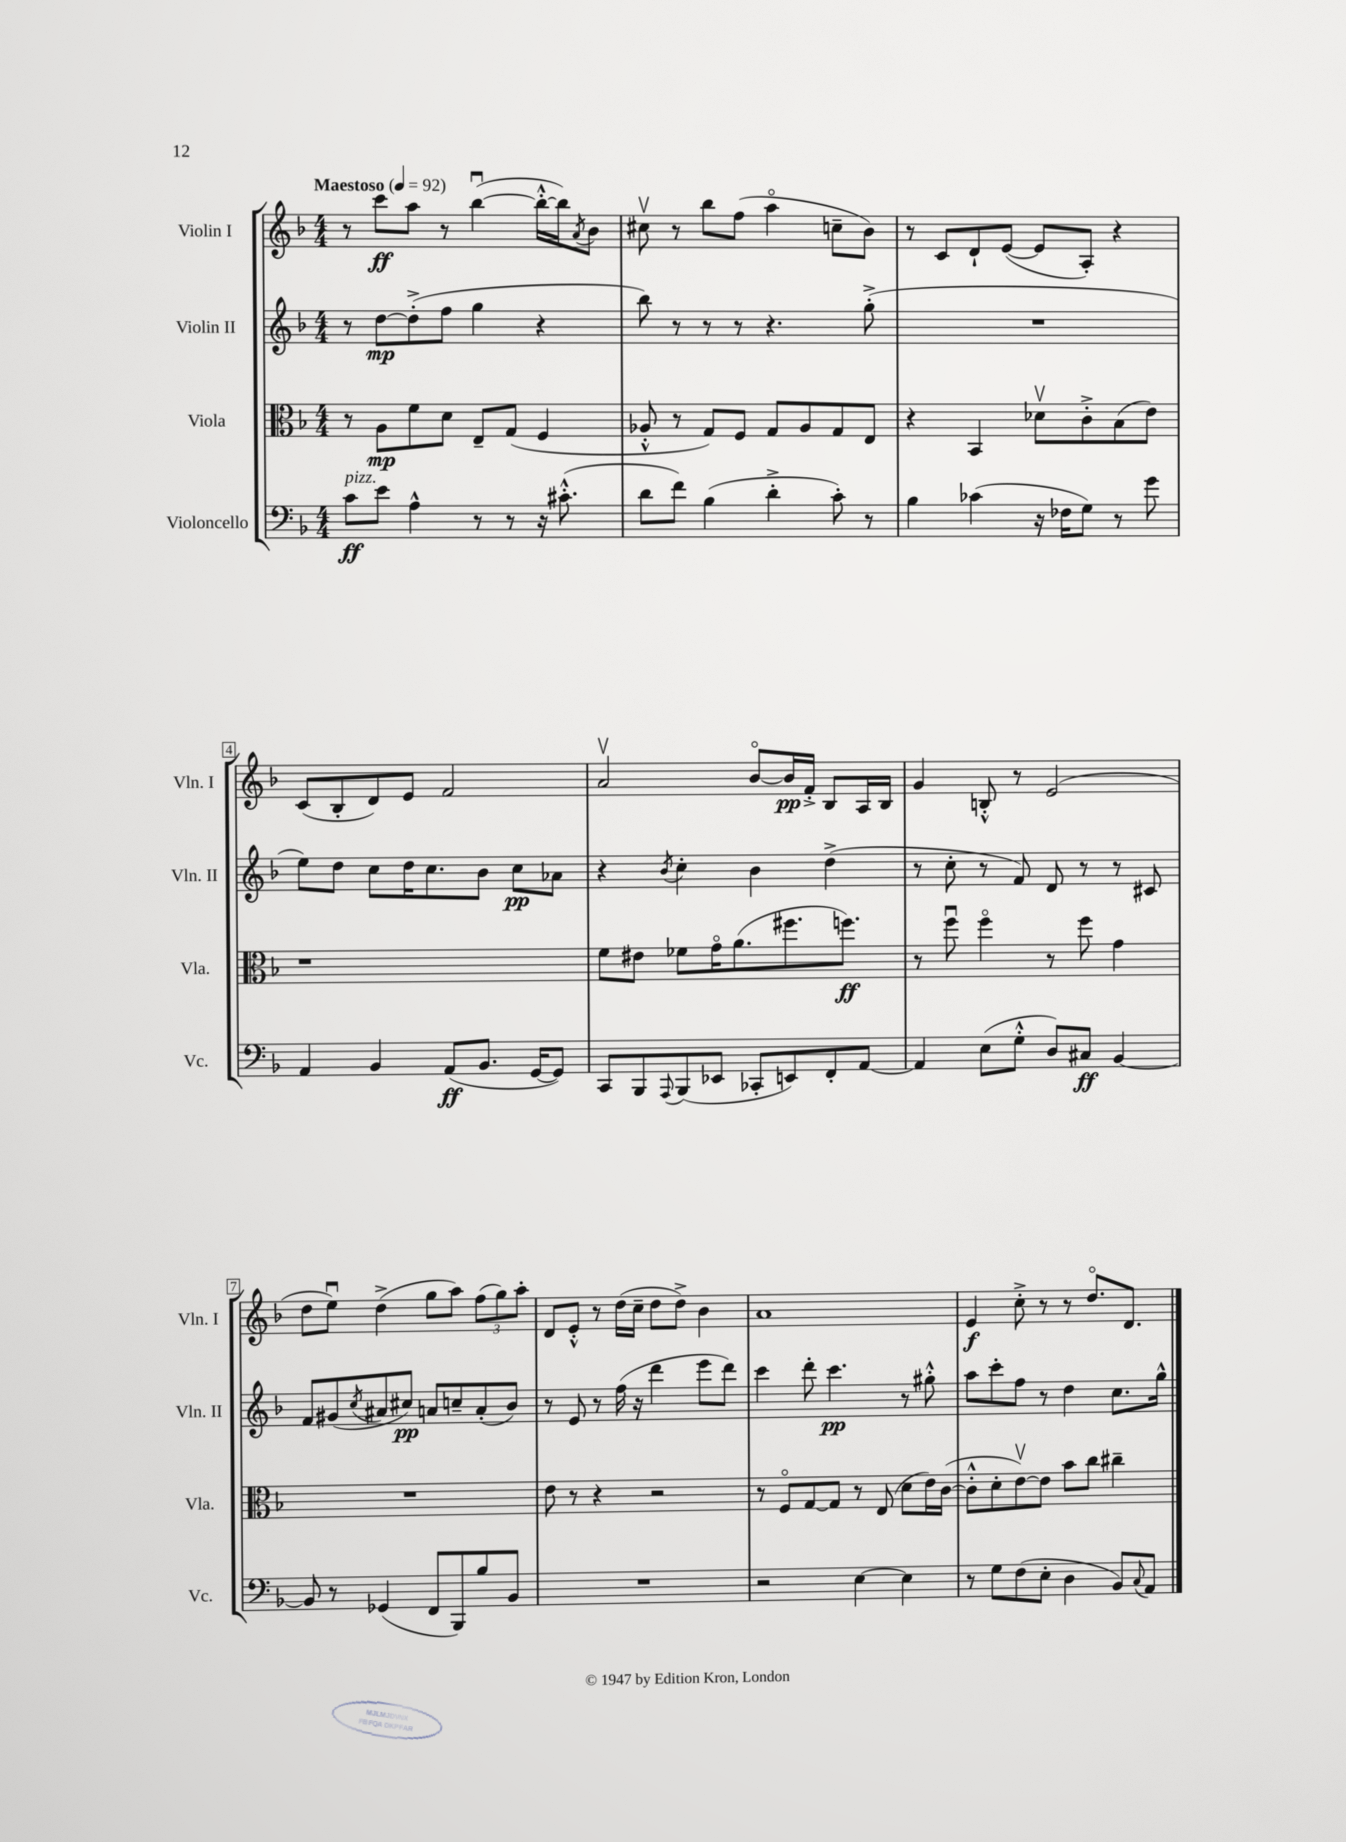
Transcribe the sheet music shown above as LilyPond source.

<<
\new StaffGroup <<
\new Staff = "s0" \with { instrumentName = "Violin I" shortInstrumentName = "Vln. I" } {
    \clef treble \key f \major \numericTimeSignature \time 4/4 \tempo "Maestoso" 4 = 92
    r8 c'''8\ff a''8 r8 bes''4~\downbow( bes''16~-.-^ bes''16) \acciaccatura { a'8 } bes'8 |
    cis''8\upbow r8 bes''8 f''8( a''4\flageolet c''8-- bes'8) |
    r8 c'8 d'8-! e'8~( e'8 a8-.) r4 |
    c'8( bes8-. d'8) e'8 f'2 |
    a'2\upbow bes'8~\flageolet bes'16\pp f'16-.-> bes8 a16 bes16 |
    g'4 b8-.-^ r8 e'2( |
    d''8 e''8\downbow) d''4->( g''8 a''8) \tuplet 3/2 { f''8( g''8) a''8-. } |
    d'8 e'8-.-^ r8 d''16( c''16-- d''8 d''8->) bes'4 |
    a'1 |
    e'4\f c''8-.-> r8 r8 d''8.\flageolet d'8. \bar "|." |
}
\new Staff = "s1" \with { instrumentName = "Violin II" shortInstrumentName = "Vln. II" } {
    \clef treble \key f \major \numericTimeSignature \time 4/4
    r8 d''8~\mp d''8-.->( f''8 g''4 r4 |
    bes''8) r8 r8 r8 r4. g''8-.->( |
    R1 |
    e''8) d''8 c''8 d''16 c''8. bes'8 c''8\pp aes'8 |
    r4 \acciaccatura { bes'8 } c''4-. bes'4 d''4->( |
    r8 c''8-. r8 f'8) d'8 r8 r8 cis'8 |
    f'8 gis'8( \acciaccatura { c''8 } ais'8 cis''8\pp) a'8 c''8-- a'8-.( bes'8) |
    r8 e'8 r8 f''16( r16 d'''4 e'''8 d'''8) |
    c'''4 d'''8-. c'''4.\pp r8 gis''8-.-^ |
    a''8 c'''8-. f''8 r8 d''4 c''8. g''16-^ \bar "|." |
}
\new Staff = "s2" \with { instrumentName = "Viola" shortInstrumentName = "Vla." } {
    \clef alto \key f \major \numericTimeSignature \time 4/4
    r8 a8\mp f'8 d'8 e8-- g8( f4 |
    aes8-.-^ r8 g8) f8 g8 aes8 g8 e8 |
    r4 bes,4 des'8\upbow c'8-.-> bes8( e'8) |
    r1 |
    f'8 eis'8 fes'8 g'16\flageolet a'8.( fis''8. f''8.\ff) |
    r8 f''8\downbow f''4\flageolet r8 f''8 g'4 |
    R1 |
    e'8 r8 r4 r2 |
    r8 f8\flageolet g8~ g8 r8 e8( d'8 e'16) c'16~( |
    c'8-.-^ d'8-. e'8~\upbow) e'8 bes'8 c''8 cis''4-- \bar "|." |
}
\new Staff = "s3" \with { instrumentName = "Violoncello" shortInstrumentName = "Vc." } {
    \clef bass \key f \major \numericTimeSignature \time 4/4
    c'8\ff^\markup { \italic "pizz." } e'8 a4-^ r8 r8 r16 cis'8.-.-^( |
    d'8 f'8) bes4( d'4-.-> c'8-.) r8 |
    bes4 ces'4( r16 fes16 g8) r8 g'8 |
    a,4 bes,4 a,8\ff( bes,8. g,16~ g,8) |
    c,8 bes,,8 \appoggiatura { a,,8 } bes,,8( ees,8 ces,8-. e,8) f,8-. a,8~ |
    a,4 e8( g8-.-^ d8) cis8\ff bes,4~ |
    bes,8 r8 ges,4( f,8 bes,,8) bes8 bes,8 |
    R1 |
    r2 e4~ e4 |
    r8 g8 f8( e8-. d4 bes,8) \appoggiatura { c8 } a,8 \bar "|." |
}
>>
>>
\layout { \context { \Score \override BarNumber.stencil = #(make-stencil-boxer 0.1 0.3 ly:text-interface::print) } }
